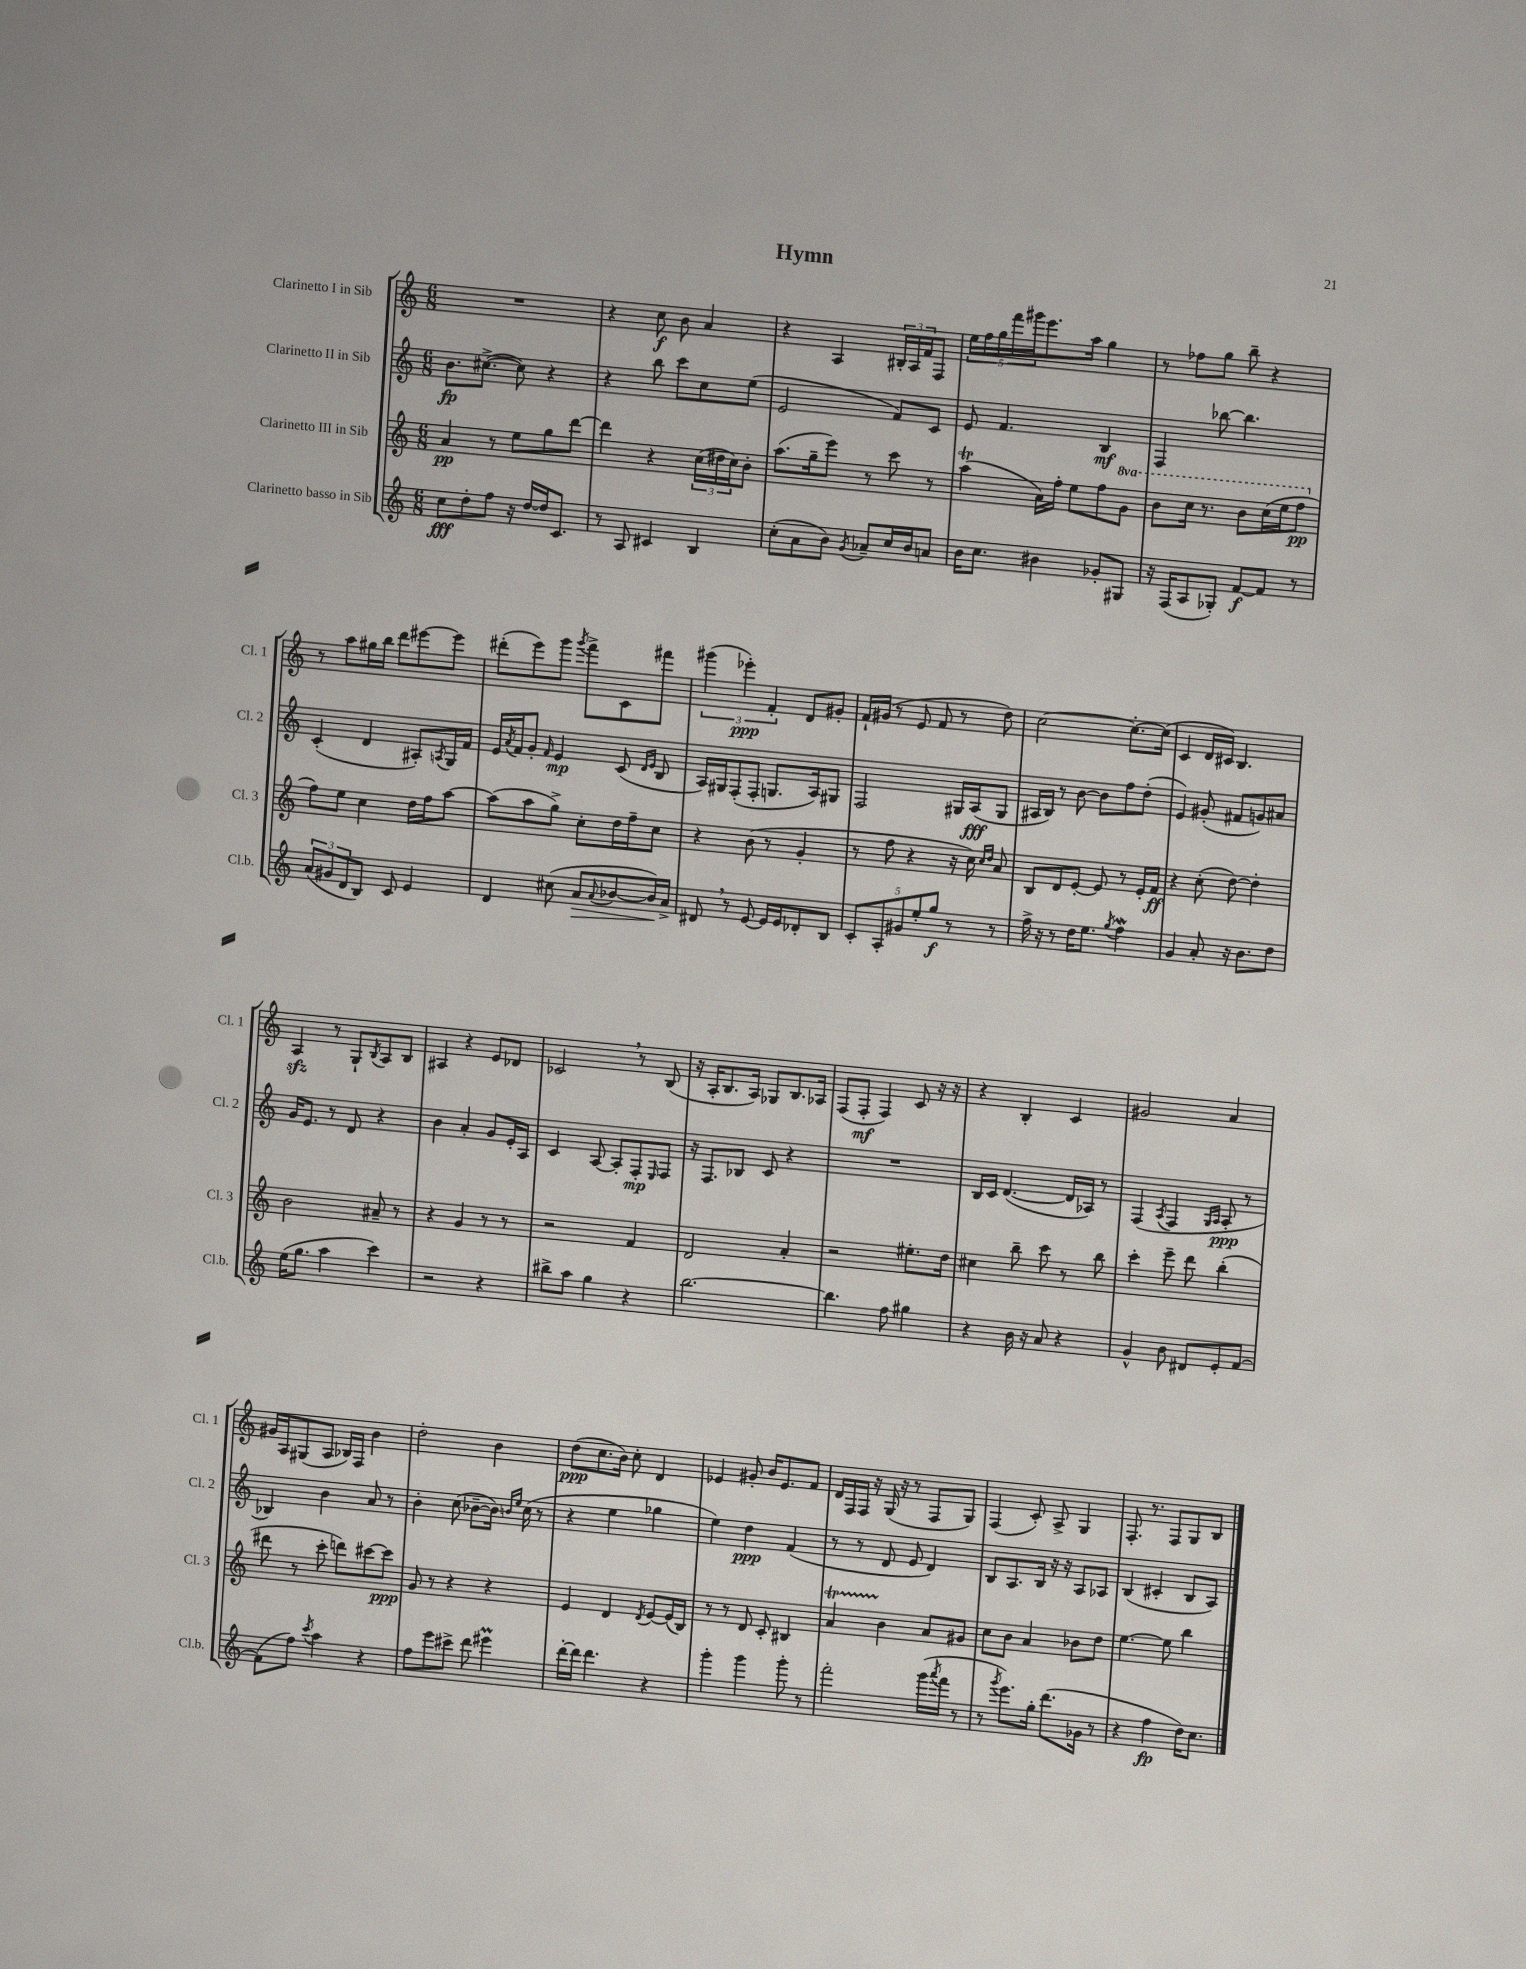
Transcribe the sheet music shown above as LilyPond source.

\header { title = "Hymn" }
<<
\new StaffGroup <<
\new Staff = "s0" \with { instrumentName = "Clarinetto I in Sib" shortInstrumentName = "Cl. 1" } {
    \clef treble \key c \major \numericTimeSignature \time 6/8
    R2. |
    r4 c''8\f b'8 a'4 |
    r4 a4 \tuplet 3/2 { bis16-. a16 f'16 } f8 |
    \tuplet 5/4 { e''16 f''16 g''16 f'''16 gis'''16 } e'''8. a''16 g''4 |
    r8 fes''8 g''8 b''8-- r4 |
    r8 a''8 gis''16 b''16 d'''8 eis'''8~ eis'''8 |
    dis'''8-.( e'''8) g'''8 \acciaccatura { g'''8 } f'''8-> c'8 fis'''8 |
    \tuplet 3/2 { gis'''4( ees'''4-.\ppp) f'4-. } d'8 gis'8-. |
    f'16-! gis'16( r8 e'8 f'8 r8 d''8) |
    c''2~ c''8.~-. c''16( |
    c'4 d'16 cis'16) b4. |
    a4\sfz r8 g8-! \acciaccatura { b8 } a8 b8 |
    ais4 r4 e'8 des'8 |
    ces'2 \breathe r8 b8( |
    r16 a16-. b8. a16) ges8 b8. aes16 |
    f8( f8-.\mf f4) c'8 r16 r16 |
    r4 b4-. c'4 |
    gis'2 a'4 |
    gis'16 a16 gis8( a8 bes16) f16 b'4 |
    d''2-. b'4 |
    d''8\ppp( c''8. b'16) c''8-. d'4 |
    ees'4 gis'8-. b'16 ees'8. f'8 |
    d'16 f16 f16 r16 g16( r16 r8 f8 g8) |
    f4( c'8-.) a8-> g4 |
    f8.-. r8. f8 g8 b8 \bar "|." |
}
\new Staff = "s1" \with { instrumentName = "Clarinetto II in Sib" shortInstrumentName = "Cl. 2" } {
    \clef treble \key c \major \numericTimeSignature \time 6/8
    b'8.\fp cis''8.~->( cis''8) r4 |
    r4 b''8 c'''8 c''8 e''8( |
    e'2 f'8) c'8 |
    e'8 f'4. b4\mf |
    f4 bes''8~ bes''4. |
    c'4-.( d'4 ais8-.) \acciaccatura { a8 } g16 f'16 |
    e'16 \acciaccatura { a'8 } f'16 g'8-. \grace { f'16 } e'4\mp c'8( \grace { d'16 e'16 } b8 |
    a16) gis16 f8-.( f8-. g8. a16) gis8 |
    f2 gis16 a16\fff( gis8 |
    ais16 b16) r8 b'8~ b'8 f''8 d''8-.( |
    e'4) gis'8-.( fis'8 g'8) ais'8 |
    g'16 e'8. r8 d'8 r4 |
    b'4 a'4-. g'8 e'16-. a16 |
    c'4 a8~ a8-. f8-.\mp \grace { e16 } f8 |
    r16 f8. bes8 c'8 r4 |
    R2. |
    b16 c'16 d'4.~( d'16 aes16) r8 |
    f4( \acciaccatura { a8 } f4 \grace { g16 a16 } a8-.\ppp r8 |
    bes4) b'4 a'8 r8 |
    b'4-. c''8( bes'8~-- bes'16) \grace { b'16 e''16 } c''16( r8 |
    r4 e''4 ges''4 |
    e''4) d''4\ppp f'4( |
    r8 r8 d'8 e'8 d'4) |
    b8 a8. b16 r16 r16 a8 aes8 |
    b4( cis'4-. b8 a8) \bar "|." |
}
\new Staff = "s2" \with { instrumentName = "Clarinetto III in Sib" shortInstrumentName = "Cl. 3" } {
    \clef treble \key c \major \numericTimeSignature \time 6/8 \set Staff.ottavationMarkups = #ottavation-simple-ordinals
    a'4\pp r8 e''8 g''8 d'''8~ |
    d'''4 r4 \tuplet 3/2 { c''16( dis''16 c''16) } b'8-. |
    a''8.( g''16-- e'''8) r8 c'''8 r8 |
    a''4\trill( a'16) f''16-. e''8 f''8 \ottava #1 g''8 |
    b''8 c'''16 r8. b''8 c'''16( e'''16 f'''8\pp \ottava #0 |
    f''8) e''8 c''4 d''16 f''16 a''8~ |
    a''8( a''8 g''8->) c''8-. d''16 f''16-- c''8 |
    r4 b'8( r8 g'4-. |
    r8 f''8 r4 r16 c''16) \grace { c''16 d''16 } a'8 |
    b8 d'8 e'8~-. e'8 r8 e'16-. f'16\ff |
    r4 c''8-.( d''8~) d''4-. |
    b'2 ais'8-- r8 |
    r4 g'4 r8 r8 |
    r2 f'4 |
    d'2 a'4-. |
    r2 eis''8.-. d''16 |
    cis''4 b''8-- c'''8 r8 b''8 |
    c'''4-. e'''8-- d'''8 b''4-.( |
    dis'''8 r8 c'''8-. d'''8) cis'''8~ cis'''8\ppp |
    g'8 r8 r4 r4 |
    e'4 d'4 \acciaccatura { d'8 } e'8~ e'16( b16) |
    r8 r8 d'8 c'8-. bis4 |
    a'4\startTrillSpan b'4\stopTrillSpan a'8 gis'8 |
    c''8 b'8 a'4 bes'8 d''8 |
    e''4.~ e''8 b''4 \bar "|." |
}
\new Staff = "s3" \with { instrumentName = "Clarinetto basso in Sib" shortInstrumentName = "Cl.b." } {
    \clef treble \key c \major \numericTimeSignature \time 6/8
    c''8\fff d''8-. f''8 r16 d''16~ d''16 c'8. |
    r8 a8 cis'4 b4 |
    c''8-.( a'8 b'8) \acciaccatura { g'8 } aes'8-- c''16 b'16 a'8 |
    b'16 c''8. bis'4 ges'8-. gis8 |
    r16 f16( a8 ges8-.) f'8~\f f'8 r8 |
    \tuplet 3/2 { a'8( gis'8 d'8 } b8) c'8 e'4 |
    d'4 cis''8( a'8\> \appoggiatura { a'8 } bes'8~ bes'16\!) a'16-> |
    dis'8 \breathe r8 e'8~ e'16 e'16 des'8-. b8 |
    \tuplet 5/4 { c'8-. a8-. gis'8 e''8-. g''8\f } r8 r8 |
    f''16-> r16 r8 d''16 e''8. \acciaccatura { g''8 } f''4\mordent |
    g'4 a'8-. r16 b'8. d''8 |
    e''16( g''8. a''4 c'''4) |
    r2 r4 |
    bis''8-> a''8 g''4 r4 |
    b''2.~ |
    b''4. f''8 gis''4 |
    r4 b'16 r16 a'8 r4 |
    g'4-^ b'8 dis'8 e'8-. f'8~ |
    f'8( f''8) \acciaccatura { c'''8 } a''4 r4 |
    f''8 e'''8 cis'''8-> d'''8 eis'''4\prall |
    d'''16~-. d'''16 d'''4. r4 |
    g'''4-. g'''4 g'''8-. r8 |
    f'''2-. g'''16( \acciaccatura { a'''8 } f'''16 r8 |
    r8 \acciaccatura { g'''8 } e'''8.) g''16-. d'''8.( ges'16 r8 |
    r4 f''4\fp d''16) c''8. \bar "|." |
}
>>
>>
\layout { \context { \Score \remove "Bar_number_engraver" } }
